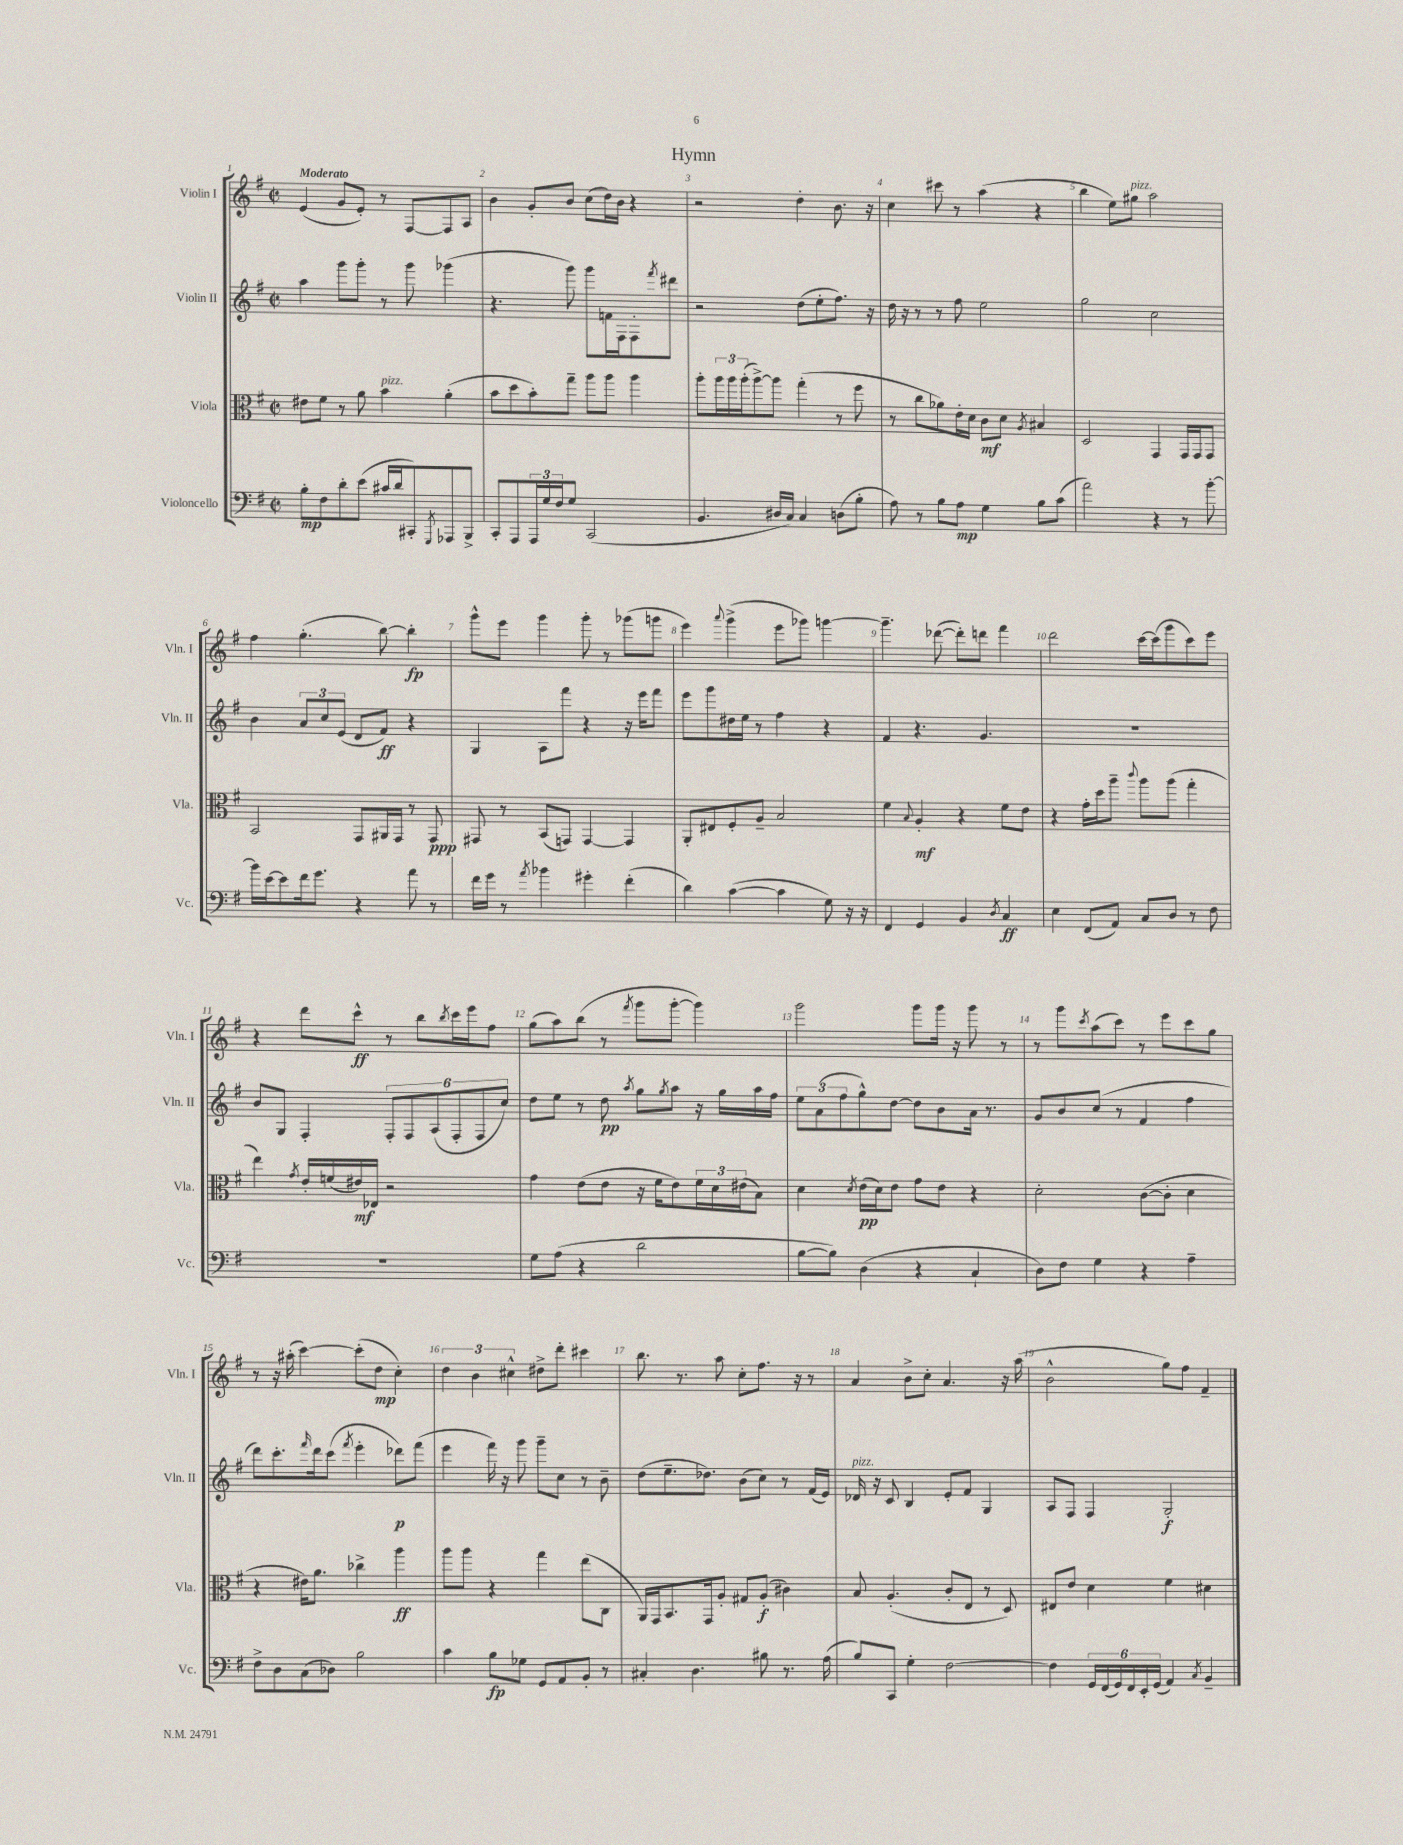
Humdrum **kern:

**kern	**dynam	**kern	**dynam	**kern	**dynam	**kern	**dynam
*part4	*part4	*part3	*part3	*part2	*part2	*part1	*part1
*staff4	*staff4	*staff3	*staff3	*staff2	*staff2	*staff1	*staff1
*I"Violoncello	*	*I"Viola	*	*I"Violin II	*	*I"Violin I	*
*I'Vc.	*	*I'Vla.	*	*I'Vln. II	*	*I'Vln. I	*
*clefF4	*	*clefC3	*	*clefG2	*	*clefG2	*
*k[f#]	*	*k[f#]	*	*k[f#]	*	*k[f#]	*
*M2/2	*	*M2/2	*	*M2/2	*	*M2/2	*
*met(c|)	*	*met(c|)	*	*met(c|)	*	*met(c|)	*
=1	=1	=1	=1	=1	=1	=1	=1
!	!	!	!	!	!	!LO:TX:a:B:t=Moderato	!
8B'\L	mp	8e#X\L	.	4aa\	.	(4e/	.
8F#\	.	8f#\J	.	.	.	.	.
8d'\	.	8r	.	8ggg\L	.	8g/L	.
(8e\J	.	8a\	.	8ggg'\J	.	8e'/J)	.
!	!	!LO:TX:a:i:t=pizz.	!	!	!	!	!
16c#X/LL	.	4b\	.	8r	.	8r	.
16d/J	.	.	.	.	.	.	.
8CC#X'/)	.	.	.	8ggg\	.	[8F#/L	.
8qGGG/	.	.	.	.	.	.	.
8AAA-X/	.	(4a'\	.	(4ggg-X\	.	8F#/]	.
8BBB^/J	.	.	.	.	.	8A/J	.
=2	=2	=2	=2	=2	=2	=2	=2
8CC'/L	.	8b\L	.	4.r	.	4b\	.
8AAA/	.	8dd\	.	.	.	.	.
24AAA/L	.	8b'\)	.	.	.	8g'/L	.
24G/	.	.	.	.	.	.	.
24F#/J	.	.	.	.	.	.	.
8G/J	.	8gg~\J	.	8ggg\)	.	8b/J	.
(2CC/	.	8aa\L	.	8ggg\L	.	(8cc\L	.
.	.	8aa\J	.	16fn\L	.	16dd\L)	.
.	.	.	.	16F#\J	.	16b\JJ	.
.	.	4aa\	.	8F#'\	.	4r	.
.	.	.	.	8qfff#/	.	.	.
.	.	.	.	8ddd#X\J	.	.	.
=3	=3	=3	=3	=3	=3	=3	=3
4.BB/	.	8aa'\L	.	2r	.	2r	.
.	.	24aa\L	.	.	.	.	.
.	.	24aa\	.	.	.	.	.
.	.	(24aa'\J	.	.	.	.	.
.	.	[8aa^\)	.	.	.	.	.
16D#X/LL	.	8aa\J]	.	.	.	.	.
16C/JJ)	.	.	.	.	.	.	.
4C/	.	(4gg'\	.	(8dd\L	.	4dd'\	.
.	.	.	.	8ee'\	.	.	.
(8Dn\L	.	8r	.	8.ff#\J)	.	8.b\	.
8B'\J	.	8ff#\	.	.	.	.	.
.	.	.	.	16r	.	16r	.
=4	=4	=4	=4	=4	=4	=4	=4
8A\)	.	8r	.	16dd\	.	4cc\	.
.	.	.	.	16r	.	.	.
8r	.	8cc\L	.	8r	.	.	.
8B\L	.	8a-X\)	.	8r	.	8ccc#X\	.
8A\J	mp	16e'\L	.	8ff#\	.	8r	.
.	.	16d\JJ	.	.	.	.	.
4G\	.	8c\L	mf	2ee\	.	(4aa\	.
.	.	8d\J	.	.	.	.	.
.	.	8qA/	.	.	.	.	.
8B\L	.	4B#X/	.	.	.	4r	.
(8c\J	.	.	.	.	.	.	.
=5	=5	=5	=5	=5	=5	=5	=5
2a\)	.	2D/	.	2gg\	.	4bb\	.
.	.	.	.	.	.	8ee\L)	.
!	!	!	!	!	!	!LO:TX:a:i:t=pizz.	!
.	.	.	.	.	.	8gg#X\J	.
4r	.	4GG/	.	2cc\	.	2aa\	.
8r	.	16GG/LL	.	.	.	.	.
.	.	16GG/J	.	.	.	.	.
[8b'\	.	8GG/J	.	.	.	.	.
!!LO:LB:g=z
=6	=6	=6	=6	=6	=6	=6	=6
16b\LL]	.	2BB/	.	4b\	.	4ff#\	.
[16e\J	.	.	.	.	.	.	.
8e\]	.	.	.	.	.	.	.
16f#\k	.	.	.	12a/L	.	(4.gg'\	.
8.g\J	.	.	.	.	.	.	.
.	.	.	.	12cc/	.	.	.
.	.	.	.	(12e/J	.	.	.
4r	.	8GG/L	.	8d/L	.	.	.
.	.	16AA#X/L	.	8f#/J)	ff	[8bb\)	.
.	.	16GG/JJ	.	.	.	.	.
8a\	.	8r	.	4r	.	4bb'\]	fp
8r	.	8GG/	ppp	.	.	.	.
=7	=7	=7	=7	=7	=7	=7	=7
16f#\LL	.	8GG#X/	.	4G/	.	8ggg^^\L	.
16g\JJ	.	.	.	.	.	.	.
8r	.	8r	.	.	.	8eee\J	.
8qa/	.	.	.	.	.	.	.
4b-X\	.	(8BB/L	.	8A\L	.	4ggg\	.
.	.	8GGn/J)	.	8fff#\J	.	.	.
4g#X'\	.	[4GG/	.	4r	.	8ggg'\	.
.	.	.	.	.	.	8r	.
(4f#'\	.	4GG/]	.	16r	.	(8ggg-X\L	.
.	.	.	.	16eee\KL	.	.	.
.	.	.	.	8fff#\J	.	8gggn\J	.
=8	=8	=8	=8	=8	=8	=8	=8
4d\)	.	8AA'/L	.	8eee\L	.	4eee\)	.
.	.	8E#X/	.	8ggg\	.	.	.
.	.	.	.	.	.	8qqaaa/	.
([4c\	.	8F#'/	.	16dd#X\L	.	(4ggg^\	.
.	.	.	.	16ee\JJ	.	.	.
.	.	8A~/J	.	8r	.	.	.
4c\]	.	2B/	.	4ff#\	.	8eee\L	.
.	.	.	.	.	.	8ggg-X\J)	.
8G\)	.	.	.	4r	.	[4gggn\	.
16r	.	.	.	.	.	.	.
16r	.	.	.	.	.	.	.
=9	=9	=9	=9	=9	=9	=9	=9
4FF#/	.	4f#\	.	4f#/	.	4.ggg~\]	.
.	.	8qqB/	.	.	.	.	.
4GG/	.	4A'/	mf	4.r	.	.	.
.	.	.	.	.	.	([8ddd-X\	.
4BB/	.	4r	.	.	.	8ddd-'\L])	.
.	.	.	.	4.g/	.	8dddn\J	.
8qD/	.	.	.	.	.	.	.
4C/	ff	8f#\L	.	.	.	4fff#\	.
.	.	8e\J	.	.	.	.	.
=10	=10	=10	=10	=10	=10	=10	=10
4E\	.	4r	.	1r	.	2ddd\	.
(8FF#/L	.	16g'\LL	.	.	.	.	.
.	.	16dd\J	.	.	.	.	.
8AA/J)	.	8aa~\J	.	.	.	.	.
.	.	8qqccc/	.	.	.	.	.
8C/L	.	8aa\L	.	.	.	[16ccc\LL	.
.	.	.	.	.	.	(16ccc\J]	.
8D/J	.	(8aa\J	.	.	.	8ggg\	.
8r	.	4gg'\	.	.	.	8ccc\)	.
8F#\	.	.	.	.	.	8eee\J	.
!!LO:LB:g=z
=11	=11	=11	=11	=11	=11	=11	=11
1r	.	4ee\)	.	8b/L	.	4r	.
.	.	.	.	8G/J	.	.	.
.	.	8qg/	.	.	.	.	.
.	.	16e'/LL	.	4F#'/	.	8ddd\L	.
.	.	(16fn/	.	.	.	.	.
.	.	16e#X/)	mf	.	.	8ccc^^\J	ff
.	.	16E-X/JJ	.	.	.	.	.
.	.	2r	.	12F#'/L	.	8r	.
.	.	.	.	12F#/	.	.	.
.	.	.	.	.	.	8bb\L	.
.	.	.	.	(12A/	.	.	.
.	.	.	.	.	.	8qbb/	.
.	.	.	.	12F#'/	.	16ccc\L	.
.	.	.	.	.	.	16eee\J	.
.	.	.	.	12F#/	.	.	.
.	.	.	.	.	.	8ff#\J	.
.	.	.	.	12cc/J)	.	.	.
=12	=12	=12	=12	=12	=12	=12	=12
8G\L	.	4g\	.	8dd\L	.	(8gg\L	.
(8A\J	.	.	.	8ee\J	.	8aa\)	.
4r	.	(8e\L	.	8r	.	(8bb\J	.
.	.	8e\J	.	8dd\	pp	8r	.
.	.	.	.	8qaa/	.	8qfff#/	.
2d\	.	16r	.	8gg\L	.	8ggg\L	.
.	.	16f#\KL	.	.	.	.	.
.	.	.	.	8qgg/	.	.	.
.	.	8e\)	.	8aa\J	.	[8ggg'\J	.
.	.	24f#\L	.	16r	.	4ggg\])	.
.	.	24d\	.	.	.	.	.
.	.	.	.	16gg\LL	.	.	.
.	.	(24e#X\J	.	.	.	.	.
.	.	8B\J)	.	16aa\	.	.	.
.	.	.	.	16ff#\JJ	.	.	.
=13	=13	=13	=13	=13	=13	=13	=13
[8B\L	.	4d\	.	12ee\L	.	2ggg\	.
.	.	.	.	(12a\	.	.	.
8B\J])	.	.	.	.	.	.	.
.	.	.	.	12ff#\	.	.	.
.	.	8qd/	.	.	.	.	.
(4D\	.	(16e\LL	pp	8gg^^\)	.	.	.
.	.	16d\J)	.	.	.	.	.
.	.	8e\J	.	[8dd\J	.	.	.
4r	.	8g\L	.	8dd\L]	.	8ggg\L	.
.	.	8e\J	.	8b\	.	16ggg\Jk	.
.	.	.	.	.	.	16r	.
4C`/	.	4r	.	16a\Jk	.	8ggg\	.
.	.	.	.	8.r	.	.	.
.	.	.	.	.	.	8r	.
=14	=14	=14	=14	=14	=14	=14	=14
8D\L)	.	2d'\	.	8g/L	.	8r	.
8F#\J	.	.	.	8b/	.	8ggg\L	.
.	.	.	.	.	.	8qccc/	.
4G\	.	.	.	(8cc/J	.	(8aa\	.
.	.	.	.	8r	.	8ccc\J)	.
4r	.	([8c\L	.	4f#/	.	8r	.
.	.	8c'\J]	.	.	.	8eee\L	.
4A~\	.	4d\	.	4ff#\	.	8ccc\	.
.	.	.	.	.	.	8gg\J	.
!!LO:LB:g=z
=15	=15	=15	=15	=15	=15	=15	=15
8F#^\L	.	4r	.	8ddd\L)	.	8r	.
8D\	.	.	.	8.ccc'\	.	16r	.
.	.	.	.	.	.	(16aa#X'\	.
(8C\	.	16e#X\KL)	.	.	.	[4ccc\)	.
.	.	.	.	16qqfff#/	.	.	.
.	.	8.a\J	.	16ddd\k	.	.	.
8D-X\J)	.	.	.	(8ccc\J	.	.	.
.	.	.	.	8qfff#/	.	.	.
2B\	.	4cc-X^\	.	4eee'\	.	(8ccc'\L]	.
.	.	.	.	.	.	8dd\J	mp
.	.	4aa\	ff	8ddd-X\L)	p	4cc'\)	.
.	.	.	.	(8fff#\J	.	.	.
=16	=16	=16	=16	=16	=16	=16	=16
4c\	.	8aa\L	.	4eee\	.	6dd\	.
.	.	8aa\J	.	.	.	.	.
.	.	.	.	.	.	6b\	.
8B\L	fp	4r	.	16fff#\)	.	.	.
.	.	.	.	16r	.	.	.
.	.	.	.	.	.	6cc#X^^\	.
8G-X\J	.	.	.	8ggg\	.	.	.
8GG/L	.	4gg\	.	8ggg~\L	.	8dd#X^\L	.
8AA/	.	.	.	8cc\J	.	8ddd'\J	.
8BB'/J	.	(8ee\L	.	8r	.	4ccc#X\	.
8r	.	8C\J	.	8b~\	.	.	.
=17	=17	=17	=17	=17	=17	=17	=17
4C#X'/	.	16AA/LL)	.	(8dd\L	.	8.bb\	.
.	.	16GG/J	.	.	.	.	.
.	.	8.BB/	.	8.ee~\	.	.	.
.	.	.	.	.	.	8.r	.
4.D\	.	.	.	.	.	.	.
.	.	16GG/k	.	8.dd-X\J)	.	.	.
.	.	8A'/J	.	.	.	8aa\	.
.	.	8G#X/L	.	(8b\L	.	8cc'\L	.
8B#X\	.	(8A'/J	f	8cc\J)	.	8.ff#\J	.
8.r	.	4c#X\)	.	8r	.	.	.
.	.	.	.	.	.	16r	.
.	.	.	.	(16f#/LL	.	8r	.
(16A\	.	.	.	16e/JJ)	.	.	.
=18	=18	=18	=18	=18	=18	=18	=18
!	!	!	!	!LO:TX:a:i:t=pizz.	!	!	!
8B/L)	.	8B/	.	16d-X/	.	4a/	.
.	.	.	.	16r	.	.	.
8CC/J	.	(4.A'/	.	8c/	.	.	.
4G'\	.	.	.	4B/	.	8b^\L	.
.	.	.	.	.	.	8cc'\J	.
[2F#\	.	8c'/L	.	8e'/L	.	4.a/	.
.	.	8E/J	.	8f#/J	.	.	.
.	.	8r	.	4G/	.	.	.
.	.	8D/)	.	.	.	16r	.
.	.	.	.	.	.	(16aa\	.
=19	=19	=19	=19	=19	=19	=19	=19
4F#\]	.	8E#X/L	.	8A/L	.	2b^^\	.
.	.	8e/J	.	8F#/J	.	.	.
24GG/LL	.	4d\	.	4F#/	.	.	.
(24FF#/	.	.	.	.	.	.	.
24GG/)	.	.	.	.	.	.	.
24FF#/	.	.	.	.	.	.	.
24EE'/	.	.	.	.	.	.	.
(24GG/JJ	.	.	.	.	.	.	.
4AA/)	.	4f#\	.	2G'/	f	8gg\L)	.
.	.	.	.	.	.	8ff#\J	.
8qC/	.	.	.	.	.	.	.
4BB~/	.	4d#X\	.	.	.	4f#~/	.
==	==	==	==	==	==	==	==
*-	*-	*-	*-	*-	*-	*-	*-
